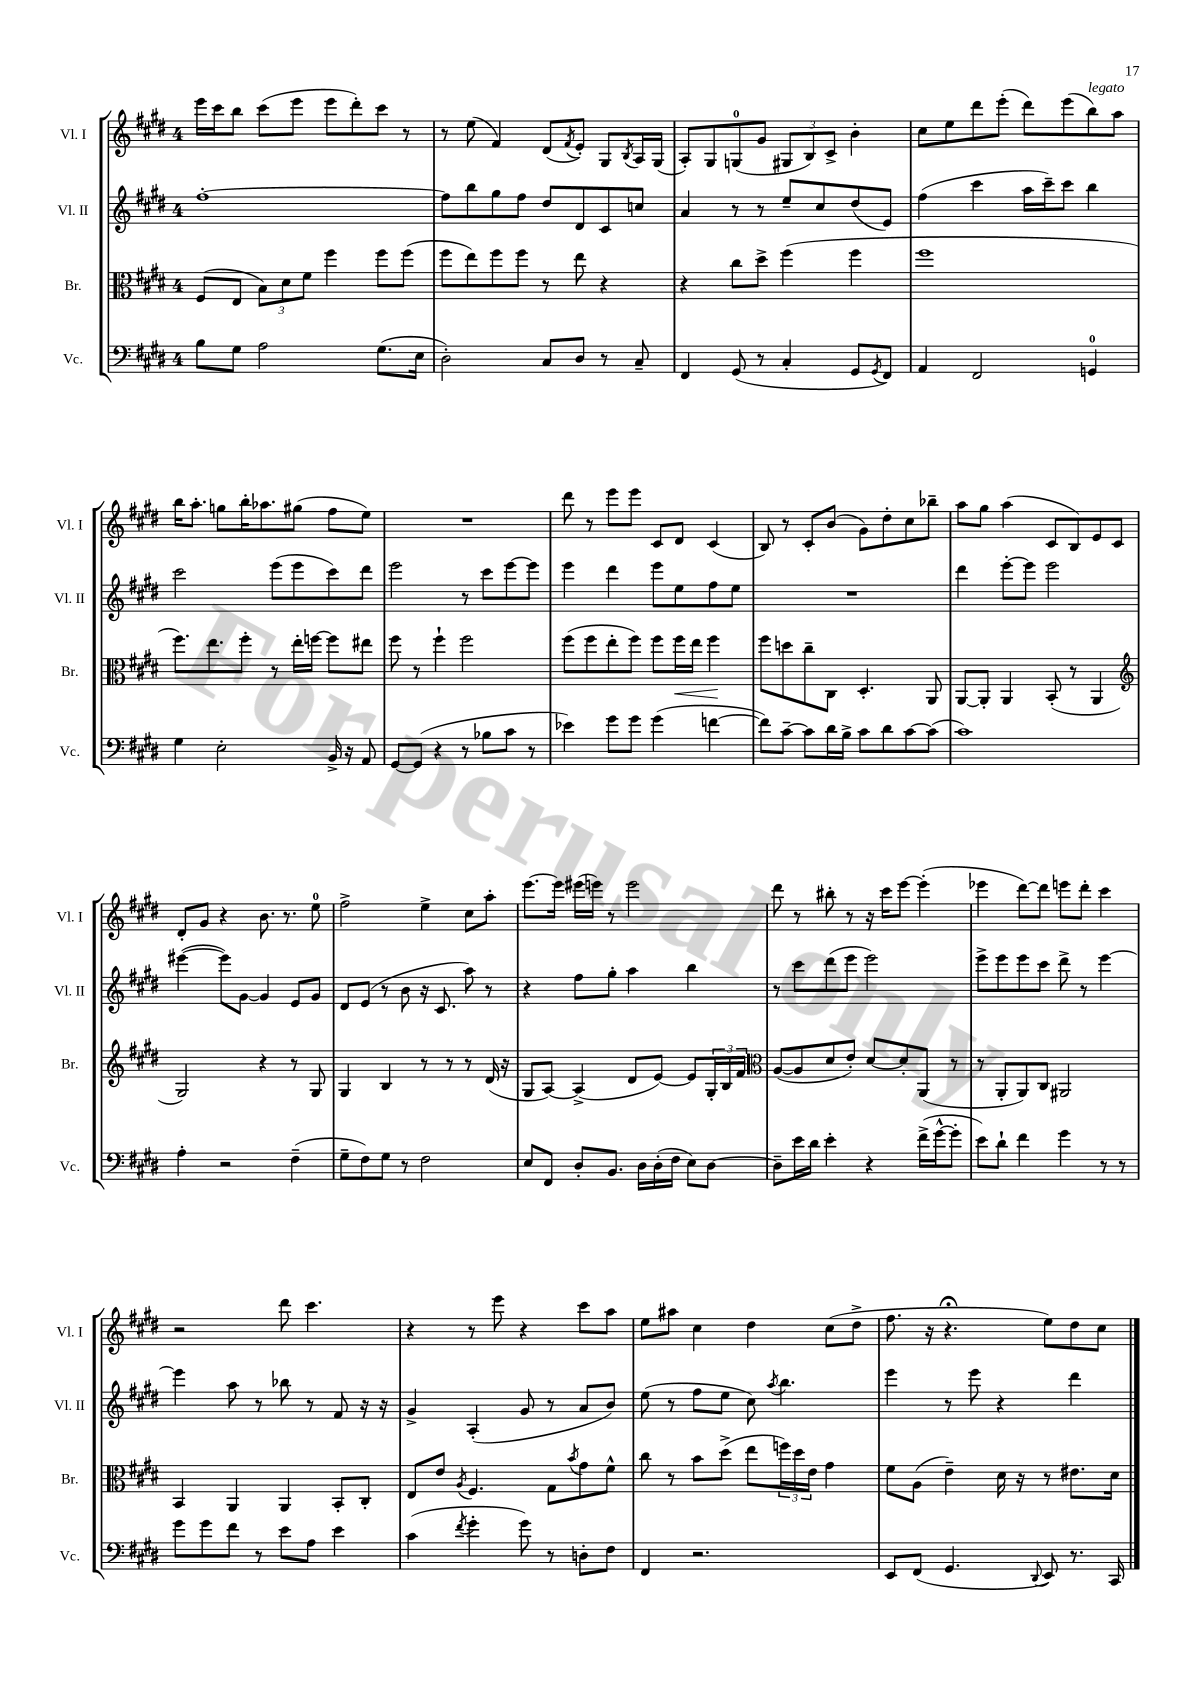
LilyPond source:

<<
\new StaffGroup <<
\new Staff = "s0" \with { instrumentName = "Vl. I" shortInstrumentName = "Vl. I" } {
    \clef treble \key e \major \once \override Staff.TimeSignature.style = #'single-digit \time 4/4
    e'''16 cis'''16 b''8 cis'''8( e'''8 e'''8 dis'''8-.) cis'''8 r8 |
    r8 e''8( fis'4) dis'8( \acciaccatura { fis'8 } e'8-.) gis8 \acciaccatura { b8 } a16 gis16( |
    a8-.) gis8 g8-0( gis'8 \tuplet 3/2 { gis8 b8) cis'8-> } b'4-. |
    cis''8 e''8 dis'''8 e'''8-.( dis'''8) e'''8( b''8^\markup { \italic "legato" }) a''8 |
    b''16 a''8.-. g''8 b''16-. aes''8. gis''8( fis''8 e''8) |
    R1 |
    dis'''8 r8 e'''8 e'''8 cis'8 dis'8 cis'4( |
    b8) r8 cis'8-. b'8( gis'8) dis''8-. cis''8 bes''8-- |
    a''8 gis''8 a''4( cis'8 b8) e'8 cis'8 |
    dis'8-. gis'8 r4 b'8. r8. e''8-0 |
    fis''2-> e''4-> cis''8 a''8-. |
    e'''8.~ e'''16 eis'''16( e'''16) r8 e'''2 |
    dis'''8 r8 bis''8-. r8 r16 cis'''16 e'''8~ e'''4-.( |
    ees'''4 dis'''8~) dis'''8 e'''8 dis'''8-. cis'''4 |
    r2 dis'''8 cis'''4. |
    r4 r8 e'''8 r4 cis'''8 a''8 |
    e''8 ais''8 cis''4 dis''4 cis''8( dis''8-> |
    fis''8. r16 r4.\fermata e''8) dis''8 cis''8 \bar "|." |
}
\new Staff = "s1" \with { instrumentName = "Vl. II" shortInstrumentName = "Vl. II" } {
    \clef treble \key e \major \once \override Staff.TimeSignature.style = #'single-digit \time 4/4
    fis''1~-. |
    fis''8 b''8 gis''8 fis''8 dis''8 dis'8 cis'8 c''8 |
    a'4 r8 r8 e''8-- cis''8 dis''8( e'8) |
    fis''4( cis'''4 a''16 cis'''16--) cis'''8 b''4 |
    cis'''2 e'''8( e'''8 cis'''8) dis'''8 |
    e'''2 r8 cis'''8 e'''8~ e'''8 |
    e'''4 dis'''4 e'''8 e''8 fis''8 e''8 |
    R1 |
    dis'''4 e'''8~-. e'''8 e'''2 |
    eis'''4~( eis'''8) gis'8~ gis'4 e'8 gis'8 |
    dis'8 e'8( r8 b'8 r16 cis'8. a''8) r8 |
    r4 fis''8 gis''8-. a''4 b''4 |
    r8 cis'''8 dis'''8( e'''8 e'''2) |
    e'''8-> e'''8 e'''8 cis'''8 dis'''8-> r8 e'''4~ |
    e'''4 a''8 r8 bes''8 r8 fis'8 r16 r16 |
    gis'4-> a4-.( gis'8 r8 a'8 b'8) |
    e''8( r8 fis''8 e''8 cis''8) \acciaccatura { a''8 } b''4. |
    e'''4 r8 e'''8 r4 dis'''4 \bar "|." |
}
\new Staff = "s2" \with { instrumentName = "Br." shortInstrumentName = "Br." } {
    \clef alto \key e \major \once \override Staff.TimeSignature.style = #'single-digit \time 4/4
    fis8( e8 \tuplet 3/2 { b8) dis'8 fis'8 } fis''4 fis''8 fis''8( |
    fis''8 e''8) fis''8 fis''8 r8 e''8 r4 |
    r4 cis''8 dis''8-> fis''4( fis''4 |
    fis''1 |
    fis''8.) e''8. fis''8-. r8 e''16-. f''16~ f''8 eis''8 |
    fis''8 r8 fis''4-! fis''2 |
    fis''8( fis''8 e''8-. fis''8) fis''8 fis''16\< e''16 fis''4\! |
    fis''8 d''8 cis''8-- cis8 dis4.-. a,8 |
    a,8~ a,8-. a,4 b,8-.( r8 a,4 |
    \clef treble gis2) r4 r8 gis8 |
    gis4 b4 r8 r8 r8 dis'16( r16 |
    gis8 a8~) a4->( dis'8 e'8~) e'8 \tuplet 3/2 { gis16-. b16 fis'16 } |
    \clef alto a8~( a8 dis'8 e'8-.) dis'8~ dis'8-. a,8( r8 |
    r8 a,8-. a,8) cis8 ais,2 |
    b,4 a,4 a,4 b,8-. cis8-. |
    e8 e'8 \acciaccatura { a8 } fis4. gis8 \acciaccatura { b'8 } gis'8 fis'8-^ |
    cis''8 r8 b'8 dis''8->( e''8 \tuplet 3/2 { f''16) dis''16 e'16 } gis'4 |
    fis'8 a8( e'4--) dis'16 r16 r8 eis'8. dis'16 \bar "|." |
}
\new Staff = "s3" \with { instrumentName = "Vc." shortInstrumentName = "Vc." } {
    \clef bass \key e \major \once \override Staff.TimeSignature.style = #'single-digit \time 4/4
    b8 gis8 a2 gis8.( e16 |
    dis2-.) cis8 dis8 r8 cis8-- |
    fis,4 gis,8( r8 cis4-. gis,8 \acciaccatura { gis,8 } fis,8) |
    a,4 fis,2 g,4-0 |
    gis4 e2-. b,16-> r16 a,8 |
    gis,8~ gis,8( r4 r8 bes8 cis'8 r8 |
    ees'4) gis'8 gis'8 gis'4( f'4~ |
    f'8) cis'8~-- cis'8 dis'16 b16-> cis'8 dis'8 cis'8~ cis'8( |
    cis'1) |
    a4-. r2 fis4--( |
    gis8-- fis8) gis8 r8 fis2 |
    e8 fis,8 dis8-. b,8. dis16 dis16-.( fis16 e8) dis8~ |
    dis8-- e'16 dis'16 e'4-. r4 fis'16->( gis'16~-^ gis'8-. |
    e'8) dis'8-! fis'4 gis'4 r8 r8 |
    gis'8 gis'8 fis'8 r8 e'8 a8 e'4 |
    cis'4( \acciaccatura { fis'8 } gis'4-. gis'8) r8 d8-. fis8 |
    fis,4 r2. |
    e,8 fis,8( gis,4. \appoggiatura { dis,8 } e,8) r8. cis,16 \bar "|." |
}
>>
>>
\layout { \context { \Score \remove "Bar_number_engraver" } }
